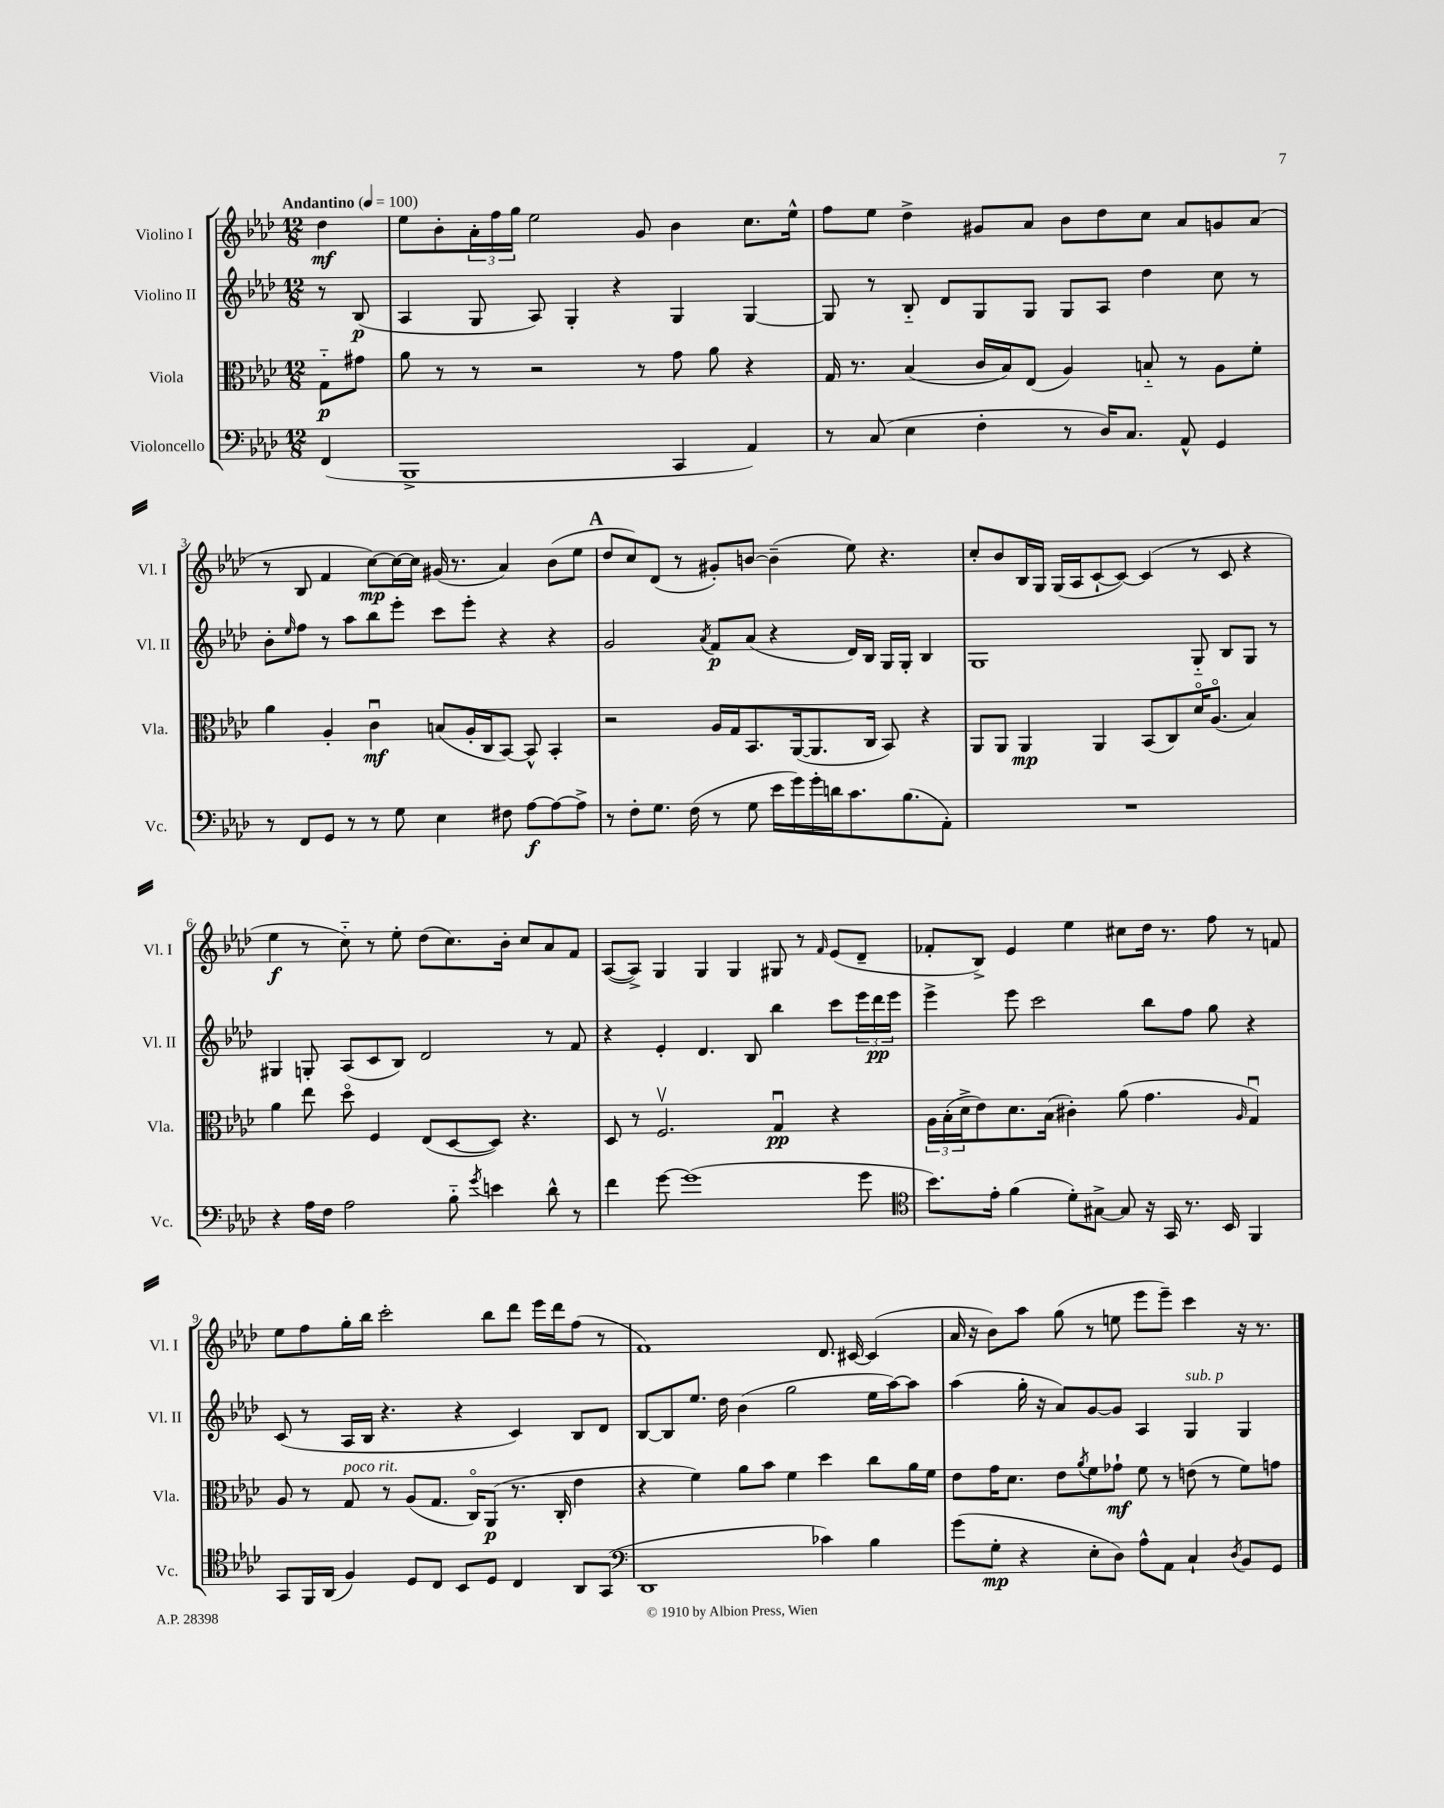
<<
\new StaffGroup <<
\new Staff = "s0" \with { instrumentName = "Violino I" shortInstrumentName = "Vl. I" } {
    \clef treble \key aes \major \numericTimeSignature \time 12/8 \partial 4 \tempo "Andantino" 4 = 100
    des''4\mf |
    ees''8 bes'8-. \tuplet 3/2 { aes'16-. f''16 g''16 } ees''2 g'8 bes'4 c''8. ees''16-^ |
    f''8 ees''8 des''4-> gis'8 aes'8 bes'8 des''8 c''8 aes'8 g'8 aes'8( |
    r8 bes8 f'4 c''8~\mp) c''16~ c''16 gis'16( r8. aes'4) bes'8( ees''8 |
    \mark \markup { \bold "A" } des''8 c''8) des'8( r8 gis'8-.) b'8~ b'4--( ees''8) r4. |
    c''8-. bes'8 bes16 g16 g16( aes16 c'8~-! c'8~) c'4( r8 c'8 r4 |
    ees''4\f r8 c''8-_) r8 ees''8-. des''8( c''8.) bes'16-. c''8 aes'8 f'8 |
    aes8~( aes8->) g4 g4 g4 gis8 r8 \grace { f'16 } ees'8( des'8-- |
    fes'8-. bes8->) ees'4 ees''4 cis''8 des''16 r8. f''8 r8 f'8 |
    ees''8 f''8 g''16-. bes''16 c'''2-. bes''8 des'''8 ees'''16 des'''16 f''8( r8 |
    f'1) des'8. cis'16~ cis'4( |
    aes'16 r16 bes'8) aes''8 g''8( r8 e''8 ees'''8 ees'''8--) c'''4 r16 r8. \bar "|." |
}
\new Staff = "s1" \with { instrumentName = "Violino II" shortInstrumentName = "Vl. II" } {
    \clef treble \key aes \major \numericTimeSignature \time 12/8 \partial 4
    r8 bes8\p( |
    aes4 g8 aes8) g4-. r4 g4 g4~ |
    g8 r8 bes8-_ des'8 g8 g8 g8 aes8 des''4 c''8 r8 |
    bes'8-. \grace { ees''16 } f''8 r8 aes''8 bes''8 ees'''8-. c'''8 ees'''8-. r4 r4 |
    \mark \markup { \bold "A" } g'2 \acciaccatura { aes'8 } f'8\p aes'8( r4 des'16) bes16 g16 g16-. bes4 |
    g1 g8-_ bes8 g8 r8 |
    gis4 g8-. aes8( c'8 bes8) des'2 r8 f'8 |
    r4 ees'4-. des'4. bes8 bes''4 c'''8 \tuplet 3/2 { ees'''16 des'''16\pp ees'''16 } |
    ees'''4-> ees'''8 c'''2 bes''8 f''8 g''8 r4 |
    c'8( r8 aes16 bes16 r4. r4 c'4) bes8 des'8 |
    bes8~ bes8 ees''8. des''16 bes'4( g''2 ees''16 aes''16~) aes''8 |
    aes''4( g''16-. r16 aes'8) g'8~ g'8 aes4 g4^\markup { \italic "sub. p" } g4 \bar "|." |
}
\new Staff = "s2" \with { instrumentName = "Viola" shortInstrumentName = "Vla." } {
    \clef alto \key aes \major \numericTimeSignature \time 12/8 \partial 4
    g8-_\p gis'8 |
    aes'8 r8 r8 r2 r8 g'8 aes'8 r4 |
    g16 r8. bes4( c'16 bes16) ees8( aes4) b8-_ r8 aes8 f'8-. |
    aes'4 aes4-. c'4\downbow\mf b8( aes16-. c16 bes,8~) bes,8-^ bes,4-. |
    \mark \markup { \bold "A" } r2 aes16 g16 bes,8. aes,16~( aes,8. c16 bes,8) r4 |
    aes,8 aes,8 aes,4\mp aes,4 bes,8( c8) des'16\flageolet aes8.\flageolet( bes4) |
    aes'4 ees''8 des''8\flageolet f4 ees8( des8~ des8) r4. |
    des8 r8 f2.\upbow g4\downbow\pp r4 |
    \tuplet 3/2 { aes16 bes16-.( des'16-> } ees'8) des'8. bes16( cis'4-.) aes'8( g'4. \grace { aes16 } g4\downbow) |
    aes8 r8 g8^\markup { \italic "poco rit." } r8 aes8( g8. c16\flageolet) aes,8\p( r8. c16-. ees'4 |
    r4 f'4) aes'8 bes'8 f'4 des''4 c''8 aes'16 f'16 |
    ees'8 g'16 des'8. ees'8 \acciaccatura { aes'8 } f'8 ges'8-!\mf f'8 r8 e'8( r8 f'8) g'8 \bar "|." |
}
\new Staff = "s3" \with { instrumentName = "Violoncello" shortInstrumentName = "Vc." } {
    \clef bass \key aes \major \numericTimeSignature \time 12/8 \partial 4
    f,4( |
    bes,,1-> c,4 aes,4) |
    r8 c8( ees4 f4-. r8 des16) c8. aes,8-^ g,4 |
    r8 f,8 g,8 r8 r8 g8 ees4 fis8 aes8~\f aes8~ aes8-> |
    \mark \markup { \bold "A" } r8 f8-. g8. f16( r8 g8 ees'16 g'16) g'16-. d'16 c'8. bes8.( aes,8-.) |
    R1. |
    r4 aes16 f16 aes2 bes8-_ \acciaccatura { g'8 } e'4 des'8-^ r8 |
    f'4 g'8~ g'1( g'8 |
    \clef tenor bes'8.) ees'16-. f'4( des'8-.) gis8~-> gis8 r16 g,16 r8. bes,16 f,4 |
    g,8 f,16 aes,16( f4) des8 c8 bes,8 des8 c4 aes,8 g,8( |
    \clef bass des,1 ces'4) bes4 |
    g'8( g8-.\mp r4 ees8-. des8) aes8-^ aes,8 c4-! \acciaccatura { des8 } bes,8 g,8 \bar "|." |
}
>>
>>
